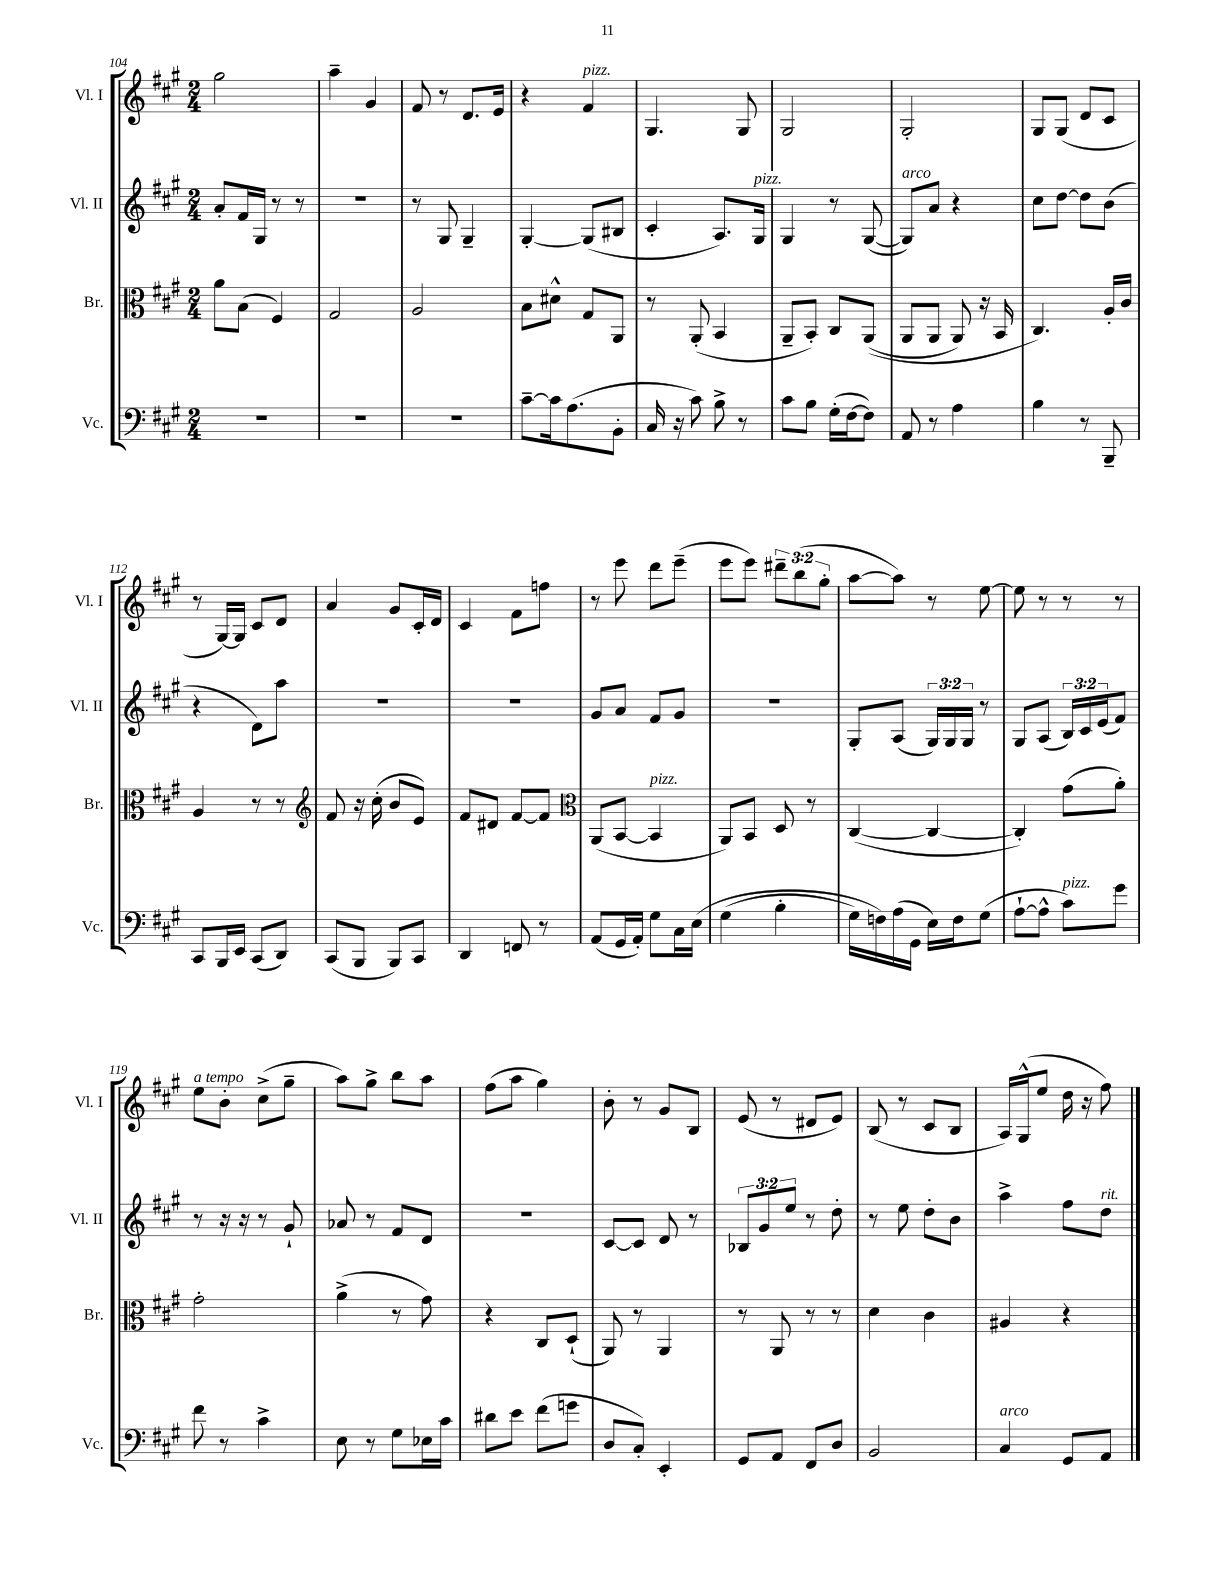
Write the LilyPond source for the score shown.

<<
\new StaffGroup <<
\new Staff = "s0" \with { instrumentName = "Vl. I" shortInstrumentName = "Vl. I" } {
    \clef treble \key a \major \numericTimeSignature \time 2/4 \override Staff.TupletNumber.text = #tuplet-number::calc-fraction-text
    gis''2 |
    a''4-- gis'4 |
    fis'8 r8 d'8. e'16 |
    r4 fis'4^\markup { \italic "pizz." } |
    gis4. gis8 |
    gis2 |
    gis2-. |
    gis8 gis8( d'8 cis'8 |
    r8 gis16~) gis16 cis'8 d'8 |
    a'4 gis'8 cis'16-. d'16 |
    cis'4 fis'8 f''8 |
    r8 e'''8 d'''8 e'''8--( |
    e'''8 e'''8) \tuplet 3/2 { dis'''8-- b''8( gis''8-. } |
    a''8~ a''8) r8 e''8~ |
    e''8 r8 r8 r8 |
    e''8^\markup { \italic "a tempo" } b'8-. cis''8->( gis''8-- |
    a''8) gis''8-> b''8 a''8 |
    fis''8( a''8 gis''4) |
    b'8-. r8 gis'8 b8 |
    e'8( r8 dis'8 e'8) |
    b8( r8 cis'8 b8 |
    a16) gis16-^( e''8 d''16 r16 fis''8) \bar "|." |
}
\new Staff = "s1" \with { instrumentName = "Vl. II" shortInstrumentName = "Vl. II" } {
    \clef treble \key a \major \numericTimeSignature \time 2/4 \override Staff.TupletNumber.text = #tuplet-number::calc-fraction-text
    a'8-. fis'16 gis16 r8 r8 |
    r2 |
    r8 gis8 gis4-- |
    gis4~-. gis8( bis8 |
    cis'4-. a8.) gis16^\markup { \italic "pizz." } |
    gis4 r8 gis8~( |
    gis8^\markup { \italic "arco" }) a'8 r4 |
    cis''8 d''8~ d''8 b'8( |
    r4 d'8) a''8 |
    R2 |
    R2 |
    gis'8 a'8 fis'8 gis'8 |
    R2 |
    gis8-. a8( \tuplet 3/2 { gis16) gis16 gis16 } r8 |
    gis8 a8( \tuplet 3/2 { b16) cis'16 e'16( } fis'8) |
    r8 r16 r16 r8 gis'8-! |
    aes'8 r8 fis'8 d'8 |
    R2 |
    cis'8~ cis'8 d'8 r8 |
    \tuplet 3/2 { bes8 gis'8 e''8 } r8 d''8-. |
    r8 e''8 d''8-. b'8 |
    a''4-> fis''8 d''8^\markup { \italic "rit." } \bar "|." |
}
\new Staff = "s2" \with { instrumentName = "Br." shortInstrumentName = "Br." } {
    \clef alto \key a \major \numericTimeSignature \time 2/4
    a'8 b8( fis4) |
    gis2 |
    a2 |
    b8 dis'8-^ gis8 a,8 |
    r8 a,8-.( b,4 |
    a,8-- b,8-.) cis8 a,8(\( |
    a,8 a,8 a,8) r16 b,16 |
    cis4.\) a16-. cis'16 |
    a4 r8 r8 |
    \clef treble fis'8 r16 cis''16-.( b'8 e'8) |
    fis'8 dis'8 fis'8~ fis'8 |
    \clef alto a,8( b,8~ b,4^\markup { \italic "pizz." } |
    a,8) b,8 d8 r8 |
    cis4~( cis4~ |
    cis4-.) gis'8( a'8-.) |
    gis'2-. |
    a'4->( r8 gis'8) |
    r4 cis8 d8-!( |
    a,8) r8 a,4 |
    r8 a,8 r8 r8 |
    d'4 cis'4 |
    ais4 r4 \bar "|." |
}
\new Staff = "s3" \with { instrumentName = "Vc." shortInstrumentName = "Vc." } {
    \clef bass \key a \major \numericTimeSignature \time 2/4
    R2 |
    R2 |
    R2 |
    cis'8~-- cis'16 a8.( b,8-. |
    cis16 r16 cis'8) b8-> r8 |
    cis'8 b8 gis16-.( fis16~ fis8) |
    a,8 r8 a4 |
    b4 r8 b,,8-- |
    cis,8 b,,16 e,16 cis,8( d,8) |
    cis,8( b,,8 b,,8) cis,8 |
    d,4 f,8 r8 |
    a,8( gis,16 a,16-.) gis8 cis16 e16\( |
    gis4( b4-. |
    gis16) f16\) a16( gis,16 e16) f16 gis8( |
    a8~-! a8-^ cis'8^\markup { \italic "pizz." }) gis'8 |
    fis'8 r8 cis'4-> |
    e8 r8 gis8 ees16 cis'16 |
    dis'8 e'8 fis'8( g'8 |
    d8 cis8-.) e,4-. |
    gis,8 a,8 fis,8 d8 |
    b,2 |
    cis4^\markup { \italic "arco" } gis,8 a,8 \bar "|." |
}
>>
>>
\layout { \context { \Score currentBarNumber = #104 } }
